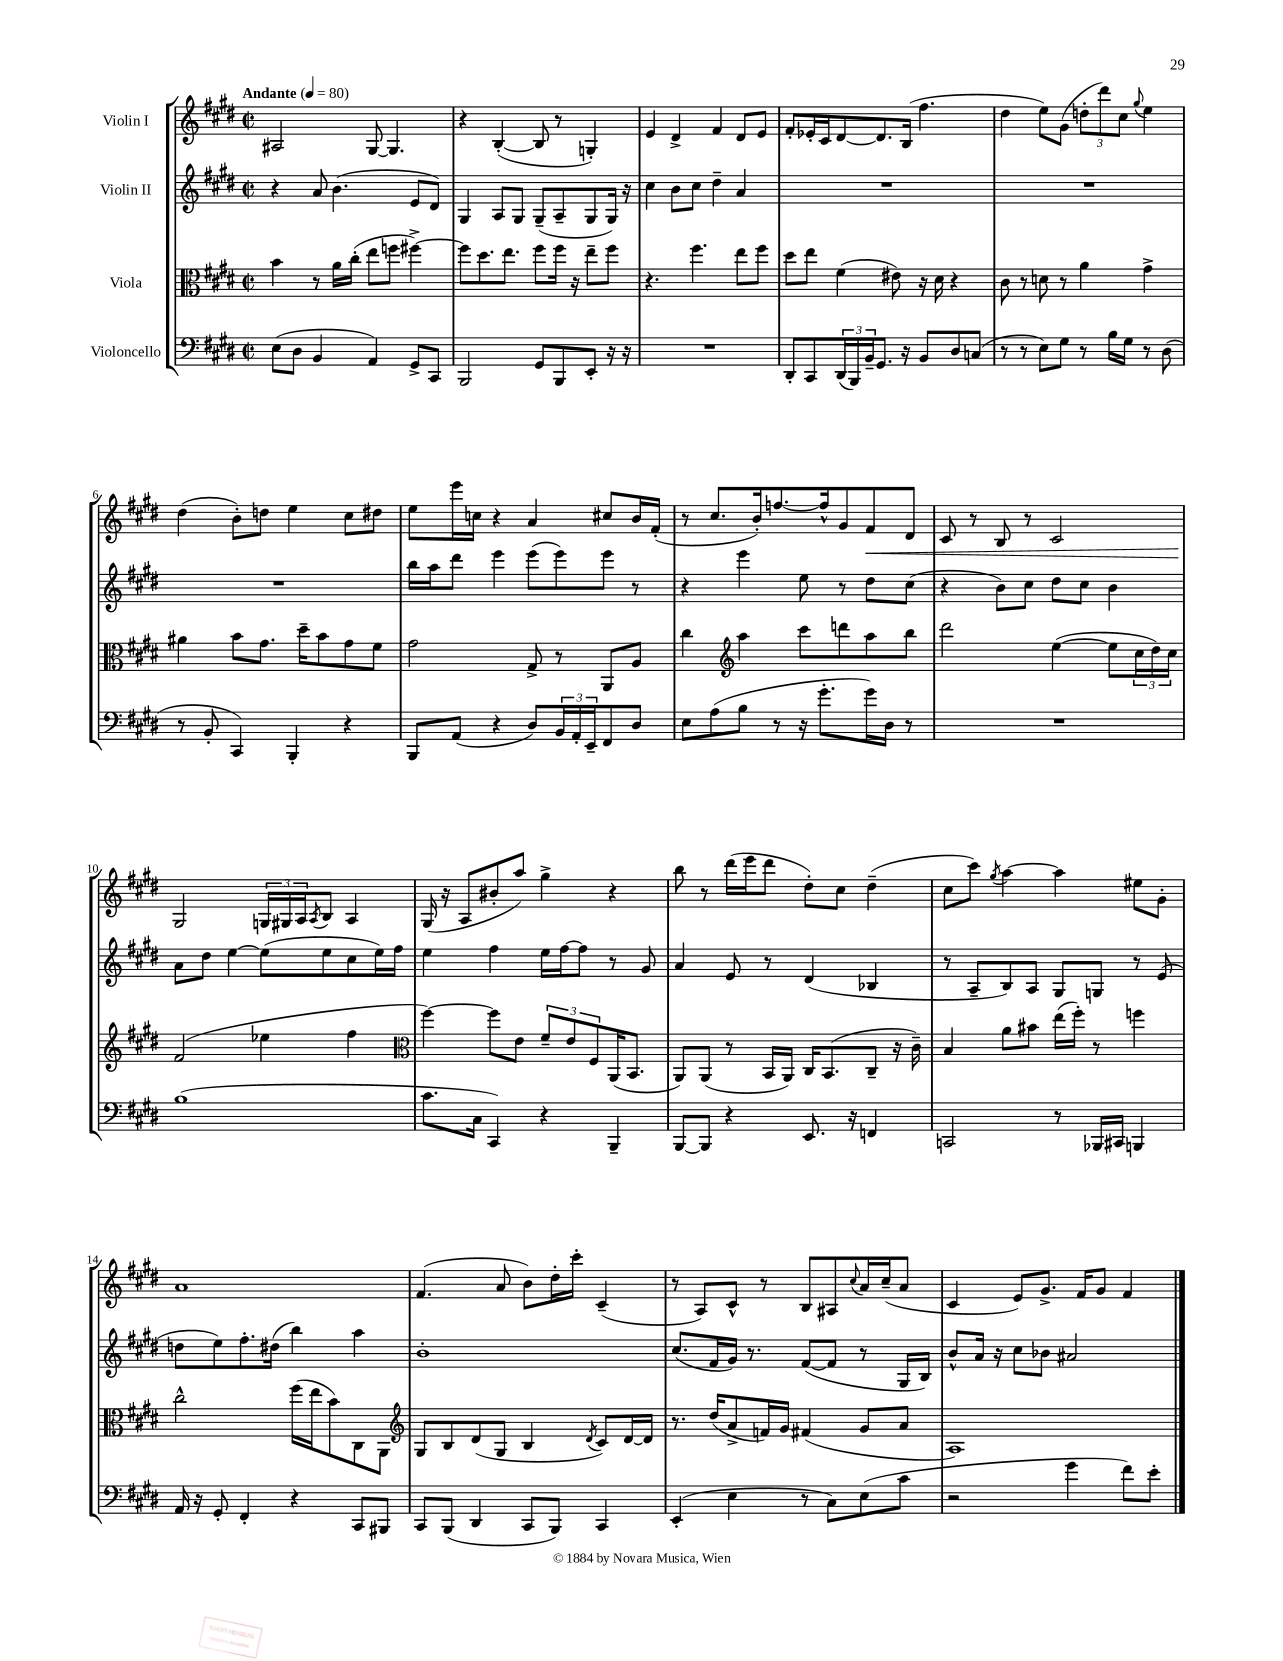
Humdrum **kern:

**kern	**kern	**kern	**kern
*staff4	*staff3	*staff2	*staff1
*clefF4	*clefC3	*clefG2	*clefG2
*k[f#c#g#d#]	*k[f#c#g#d#]	*k[f#c#g#d#]	*k[f#c#g#d#]
*M2/2	*M2/2	*M2/2	*M2/2
*met(c|)	*met(c|)	*met(c|)	*met(c|)
*MM80	*MM80	*MM80	*MM80
(8E\L	4b\	4r	2A#/
8D#\J	.	.	.
4BB/	8r	8a/	.
.	16a\LL	(4.b\	.
.	(16cc#'\JJ	.	.
4AA/)	8ee\L	.	[8G#/
.	8ff\J	.	4.G#/]
8GG#^/L	[4ff#^\)	8e/L	.
8CC#/J	.	8d#/J)	.
=	=	=	=
2BBB/	8ff#\]L	4G#/	4r
.	8.dd#\	.	.
.	.	8A/L	([4B'/
.	8.ee\J	.	.
.	.	8G#/J	.
8GG#/L	8ff#\L	(8G#~/L	8B/]
8BBB/	16ff#\Jk	8A~/	8r
.	16r	.	.
8EE'/J	8ee~\L	8G#/	4G'/)
16r	8ff#\J	16G#/Jk)	.
16r	.	16r	.
=	=	=	=
1r	4.r	4cc#\	4e/
.	.	8b\L	4d#^/
.	4.ff#\	8cc#\J	.
.	.	4dd#~\	4f#/
.	8ee\L	4a/	8d#/L
.	8ff#\J	.	8e/J
=	=	=	=
8DD#'/L	8dd#\L	1r	8f#'/L
8CC#/	8ee\J	.	16e-'/L
.	.	.	16c#/J
(24DD#/L	(4f#\	.	[8d#/
24BBB/)	.	.	.
24BB~/J	.	.	.
8.GG#/J	.	.	8.d#/]
.	8e#\)	.	.
16r	.	.	(16B/Jk
8BB/L	16r	.	4.ff#\
.	16d#\	.	.
8D#/	4r	.	.
(8C/J	.	.	.
=	=	=	=
8r	8c#\	1r	4dd#\
8r	8r	.	.
8E\L)	8d\	.	8ee\L)
8G#\J	8r	.	(8g#\J
8r	4a\	.	12dd'\L
.	.	.	12ddd#\)
16B\LL	.	.	.
.	.	.	12cc#\J
16G#\JJ	.	.	.
.	.	.	8qqgg#/
8r	4g#^\	.	4ee\
(8D#\	.	.	.
=	=	=	=
8r	4a#\	1r	(4dd#\
8BB'/	.	.	.
4CC#/)	8b\L	.	8b'\L)
.	8.g#\J	.	8dd\J
4BBB'/	.	.	4ee\
.	16dd#~\LK	.	.
.	8b\	.	.
4r	8g#\	.	8cc#\L
.	8f#\J	.	8dd#\J
=	=	=	=
8BBB/L	2g#\	16bb\LL	8ee\L
.	.	16aa\J	.
(8AA/J	.	8ddd#\J	16eee\L
.	.	.	16cc\JJ
4r	.	4eee\	4r
8D#/L)	8G#^/	(8eee\L	4a/
24BB/L	8r	8eee\)	.
24AA'/	.	.	.
24EE~/J	.	.	.
8FF#/	8AA/L	8eee\J	8cc#/L
8D#/J	8A/J	8r	16b/L
.	.	.	(16f#'/JJ
=	=	=	=
8E\L	4cc#\	4r	8r
(8A\	.	.	8.cc#/L
*	*clefG2	*	*
8B\J	4aa\	4eee\	.
.	.	.	16b'/k)
8r	.	.	[8.ff/
16r	8ccc#\L	8ee\	.
8.g#'\L	.	.	16ff^^/]k
.	8ddd\	8r	8g#/
16g#\L)	8aa\	8dd#\L	8f#/
16D#\JJ	.	.	.
8r	8bb\J	(8cc#\J	8d#/J
=	=	=	=
1r	2ddd#\	4r	8c#/
.	.	.	8r
.	.	8b\L)	8B/
.	.	8cc#\J	8r
.	([4ee\	8dd#\L	2c#/
.	.	8cc#\J	.
.	8ee\]L	4b\	.
.	24cc#\L	.	.
.	24dd#\)	.	.
.	24cc#\JJ	.	.
=	=	=	=
(1B	(2f#/	8a\L	2G#/
.	.	8dd#\J	.
.	.	[4ee\	.
.	4ee-\	(8ee\]L	24G/LL
.	.	.	24G#/
.	.	.	24A/J
.	.	.	8qA/
.	.	8ee\	8B/J
.	4ff#\	8cc#\	4A/
.	.	16ee\L)	.
.	.	16ff#\JJ	.
=	=	=	=
*	*clefC3	*	*
8.c#\L	[4ff#\)	4ee\	(16G#/
.	.	.	16r
.	.	.	8A/L
16C#\Jk	.	.	.
4CC#/)	8ff#\]L	4ff#\	8b#'/
.	8e\J	.	8aa/J)
4r	12f#~/L	16ee\LL	4gg#^\
.	.	[16ff#\J	.
.	12e/	.	.
.	.	8ff#\]J	.
.	12F#/	.	.
4BBB~/	(16AA/K	8r	4r
.	8.BB/J	.	.
.	.	8g#/	.
=	=	=	=
[8BBB/L	8AA/L)	4a/	8bb\
8BBB/]J	(8AA/J	.	8r
4r	8r	8e/	(16ddd#\LL
.	.	.	16eee\J
.	16BB/LL	8r	8ddd#\J
.	16AA/JJ)	.	.
8.EE/	16C#/LK	(4d#/	8dd#'\L)
.	(8.BB/	.	.
.	.	.	8cc#\J
16r	.	.	.
4FF/	8C#~/J	4B-/	(4dd#~\
.	16r	.	.
.	16c#~\)	.	.
=	=	=	=
2CC/	4B/	8r	8cc#\L
.	.	8A~/L	8ccc#\J)
.	.	.	8qgg#/
.	8a\L	8B/)	[4aa\
.	8b#\J	8A/J	.
8r	(16ee\LL	8G#/L	4aa\]
.	16ff#'\JJ)	.	.
16BBB-/LL	8r	8G/J	.
16CC#/JJ	.	.	.
4BBB/	4ff\	8r	8ee#\L
.	.	(8e/	8g#'\J
=	=	=	=
16AA/	2cc#^^\	8dd\L	1a
16r	.	.	.
8GG#'/	.	8ee\)	.
4FF#'/	.	8.ff#'\	.
.	.	(16dd#\Jk	.
4r	(16ff#\LL	4bb\)	.
.	16ee\J	.	.
.	8b\)	.	.
8CC#/L	8C#\	4aa\	.
8BBB#/J	8AA\J	.	.
=	=	=	=
*	*clefG2	*	*
8CC#/L	8G#/L	1b'	(4.f#/
(8BBB/J	8B/	.	.
4DD#/	(8d#/	.	.
.	8G#/J	.	8a/
8CC#/L	4B/	.	8b\L)
8BBB/J)	.	.	16dd#'\L
.	.	.	16ccc#'\JJ
.	8qd#/	.	.
4CC#/	8c#/L)	.	(4c#~/
.	[16d#/L	.	.
.	16d#/]JJ	.	.
=	=	=	=
(4EE'/	8.r	(8.cc#/L	8r
.	.	.	8A/L)
.	(16dd#/LK	16f#/L	.
4E\	8a^/	16g#/JJ)	8c#^^/J
.	.	8.r	.
.	16f/L)	.	8r
.	16g#/JJ	.	.
8r	(4f#/	([8f#/L	8B/L
8C#\L)	.	8f#/]J	8A#/
.	.	.	8qqcc#/
(8E\	8g#/L	8r	16a/L
.	.	.	(16cc#~/J
8c#\J	8a/J	16G#/LL	8a/J
.	.	16B/JJ)	.
=	=	=	=
2r	1A)	8b^^/L	4c#/
.	.	16a/Jk	.
.	.	16r	.
.	.	8cc#\L	8e/L)
.	.	8b-\J	8.g#^/J
4g#\	.	2a#/	.
.	.	.	16f#/LK
.	.	.	8g#/J
8f#\L)	.	.	4f#/
8e'\J	.	.	.
==	==	==	==
*-	*-	*-	*-
